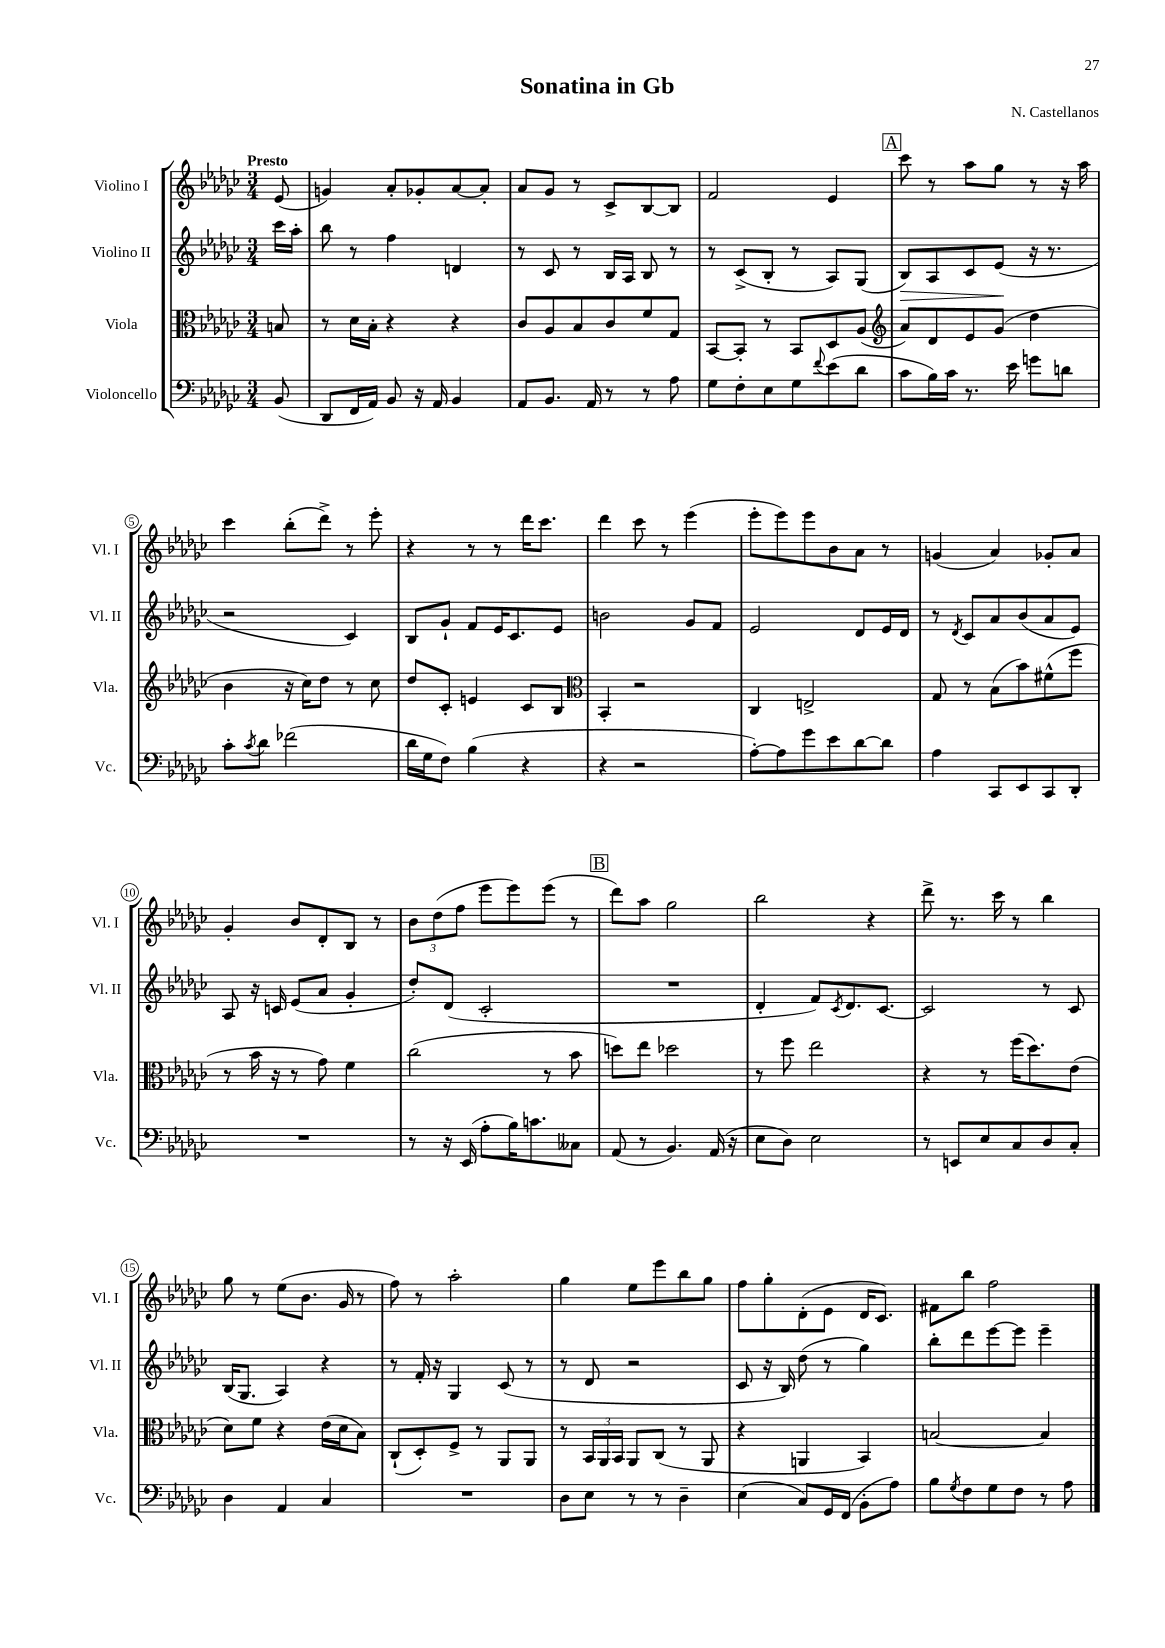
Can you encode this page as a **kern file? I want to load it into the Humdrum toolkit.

**kern	**kern	**kern	**dynam	**kern
*part4	*part3	*part2	*part2	*part1
*staff4	*staff3	*staff2	*staff2	*staff1
*I"Violoncello	*I"Viola	*I"Violino II	*	*I"Violino I
*I'Vc.	*I'Vla.	*I'Vl. II	*	*I'Vl. I
*clefF4	*clefC3	*clefG2	*	*clefG2
*k[b-e-a-d-g-c-]	*k[b-e-a-d-g-c-]	*k[b-e-a-d-g-c-]	*	*k[b-e-a-d-g-c-]
*M3/4	*M3/4	*M3/4	*	*M3/4
=	=	=	=	=
!	!	!	!	!LO:TX:a:B:t=Presto
(8BB-/	8Bn/	16ccc-\LL	.	(8e-/
.	.	16aa-'\JJ	.	.
=1	=1	=1	=1	=1
8DD-/L	8r	8bb-\	.	4gn/)
16FF/L	16d-\LL	8r	.	.
16AA-/JJ)	16B-'\JJ	.	.	.
8BB-/	4r	4ff\	.	8a-'/L
16r	.	.	.	8g-X'/
16AA-/	.	.	.	.
4BB-/	4r	4dn/	.	[8a-/
.	.	.	.	8a-'/J]
=2	=2	=2	=2	=2
8AA-/L	8c-/L	8r	.	8a-/L
8.BB-/J	8A-/	8c-/	.	8g-/J
.	8B-/	8r	.	8r
16AA-/	.	.	.	.
8r	8c-/	16B-/LL	.	8c-^/L
.	.	16A-/JJ	.	.
8r	8f/	8B-/	.	[8B-/
8A-\	8G-/J	8r	.	8B-/J]
=3	=3	=3	=3	=3
8G-\L	[8BB-/L	8r	.	2f/
8F'\	8BB-'/J]	(8c-^/L	.	.
8E-\	8r	8B-'/J	.	.
8G-\	8BB-/L	8r	.	.
8qqf/	.	.	.	.
(8e-\	8D-/	8A-/L)	.	4e-/
8d-\J	(8A-/J	(8G-/J	.	.
!!LO:REH:place=s1:t=A
=4	=4	=4	=4	=4
*	*clefG2	*	*	*
!	!	!	!LO:HP:b	!
8c-\L	8a-/L)	8B-/L)	>	8ccc-\
16B-\L)	8d-/	8A-/	.	8r
16c-\JJ	.	.	.	.
8.r	8e-/	8c-/	.	8aa-\L
.	(8g-/J	(8e-/J	.	8gg-\J
16e-\	.	.	.	.
8gn\L	4dd-\	16r	]	8r
.	.	8.r	.	.
8dn\J	.	.	.	16r
.	.	.	.	16aa-\
!!LO:LB:g=z
=5	=5	=5	=5	=5
8c-'\L	4b-\	2r	.	4ccc-\
8qc-/	.	.	.	.
8d-\J	.	.	.	.
(2f-X\	16r	.	.	(8bb-'\L
.	16cc-\KL)	.	.	.
.	8dd-\J	.	.	8ddd-^\J)
.	8r	4c-/)	.	8r
.	8cc-\	.	.	8eee-'\
=6	=6	=6	=6	=6
16d-\LL	8dd-/L	8B-/L	.	4r
16G-\J	.	.	.	.
8F\J)	8c-'/J	8g-`/J	.	.
(4B-\	4en/	8f/L	.	8r
.	.	16e-/K	.	8r
.	.	8.c-/	.	.
4r	8c-/L	.	.	16ddd-\KL
.	.	.	.	8.ccc-\J
.	8B-/J	8e-/J	.	.
=7	=7	=7	=7	=7
*	*clefC3	*	*	*
4r	4BB-'/	2bn\	.	4ddd-\
2r	2r	.	.	8ccc-\
.	.	.	.	8r
.	.	8g-/L	.	(4eee-\
.	.	8f/J	.	.
=8	=8	=8	=8	=8
[8A-'\L)	4C-/	2e-/	.	8eee-'\L
8A-\]	.	.	.	8eee-\)
8g-\	2En^/	.	.	8eee-\
8e-\	.	.	.	8b-\
[8d-\	.	8d-/L	.	8a-\J
8d-\J]	.	16e-/L	.	8r
.	.	16d-/JJ	.	.
=9	=9	=9	=9	=9
4A-\	8G-/	8r	.	(4gn/
.	.	8qd-/	.	.
.	8r	8c-/L	.	.
8CC-/L	(8B-\L	8a-/	.	4a-/)
8EE-/	8b-\)	(8b-/	.	.
8CC-/	(8f#X^^\	8a-/	.	8g-X'/L
8DD-'/J	8ff\J	8e-/J)	.	8a-/J
!!LO:LB:g=z
=10	=10	=10	=10	=10
2.r	8r	8A-/	.	4g-'/
.	16b-\	16r	.	.
.	16r	16cn/	.	.
.	8r	(8e-/L	.	8b-/L
.	8g-\)	8a-/J	.	8d-'/
.	4f\	4g-'/	.	8B-/J
.	.	.	.	8r
=11	=11	=11	=11	=11
8r	(2cc-\	8dd-'/L)	.	12b-\L
.	.	.	.	(12dd-\
16r	.	(8d-/J	.	.
.	.	.	.	12ff\J
(16EE-/	.	.	.	.
8A-'\L	.	2c-'/	.	8eee-\L
16B-\K)	.	.	.	8eee-\)
8.cn\	.	.	.	.
.	8r	.	.	(8eee-\J
8C--X\J	8b-\	.	.	8r
!!LO:REH:place=s1:t=B
=12	=12	=12	=12	=12
(8AA-/	8ddn\L)	2.r	.	8ddd-\L)
8r	8ee-\J	.	.	8aa-\J
4.BB-/)	2dd-X\	.	.	2gg-\
(16AA-/	.	.	.	.
16r	.	.	.	.
=13	=13	=13	=13	=13
8E-\L	8r	4d-'/	.	2bb-\
8D-\J)	8ff\	.	.	.
2E-\	2ee-\	8f/L)	.	.
.	.	8qc-/	.	.
.	.	8.d-/	.	.
.	.	.	.	4r
.	.	[8.c-/J	.	.
=14	=14	=14	=14	=14
8r	4r	2c-/]	.	8ddd-^\
8EEn/L	.	.	.	8.r
8E-/	8r	.	.	.
.	.	.	.	16ccc-\
8C-/	(16ff\KL	.	.	8r
.	8.dd-\)	.	.	.
8D-/	.	8r	.	4bb-\
8C-'/J	(8e-\J	8c-/	.	.
!!LO:LB:g=z
=15	=15	=15	=15	=15
4D-\	8d-\L)	(16B-/KL	.	8gg-\
.	.	8.G-/J	.	.
.	8f\J	.	.	8r
4AA-/	4r	4A-/)	.	(8ee-\L
.	.	.	.	8.b-\J
4C-/	(16e-\LL	4r	.	.
.	16d-\J	.	.	16g-/
.	8B-\J)	.	.	8r
=16	=16	=16	=16	=16
2.r	(8C-`/L	8r	.	8ff\)
.	8D-'/)	16f'/	.	8r
.	.	16r	.	.
.	8F^/J	4G-/	.	2aa-'\
.	8r	.	.	.
.	8AA-/L	(8c-/	.	.
.	8AA-/J	8r	.	.
=17	=17	=17	=17	=17
8D-\L	8r	8r	.	4gg-\
8E-\J	24BB-/LL	8d-/	.	.
.	24AA-/	.	.	.
.	24BB-/JJ	.	.	.
8r	8AA-/L	2r	.	8ee-\L
8r	(8C-/J	.	.	8eee-\
4D-~\	8r	.	.	8bb-\
.	8AA-/	.	.	8gg-\J
=18	=18	=18	=18	=18
(4E-\	4r	8c-/	.	8ff\L
.	.	16r	.	8gg-'\
.	.	16B-/)	.	.
8C-/L)	4AAn/	(8dd-\	.	(8d-'\
16GG-/L	.	8r	.	8e-\J
(16FF/JJ	.	.	.	.
8BB-'\L	4BB-/)	4gg-\)	.	16d-/KL
.	.	.	.	8.c-/J)
8A-\J)	.	.	.	.
=19	=19	=19	=19	=19
8B-\L	[2Bn/	8bb-'\L	.	8f#X\L
8qG-/	.	.	.	.
8F\	.	8ddd-\	.	8bb-\J
8G-\	.	[8eee-\	.	2ff\
8F\J	.	8eee-\J]	.	.
8r	4B/]	4eee-~\	.	.
8A-\	.	.	.	.
==	==	==	==	==
*-	*-	*-	*-	*-
